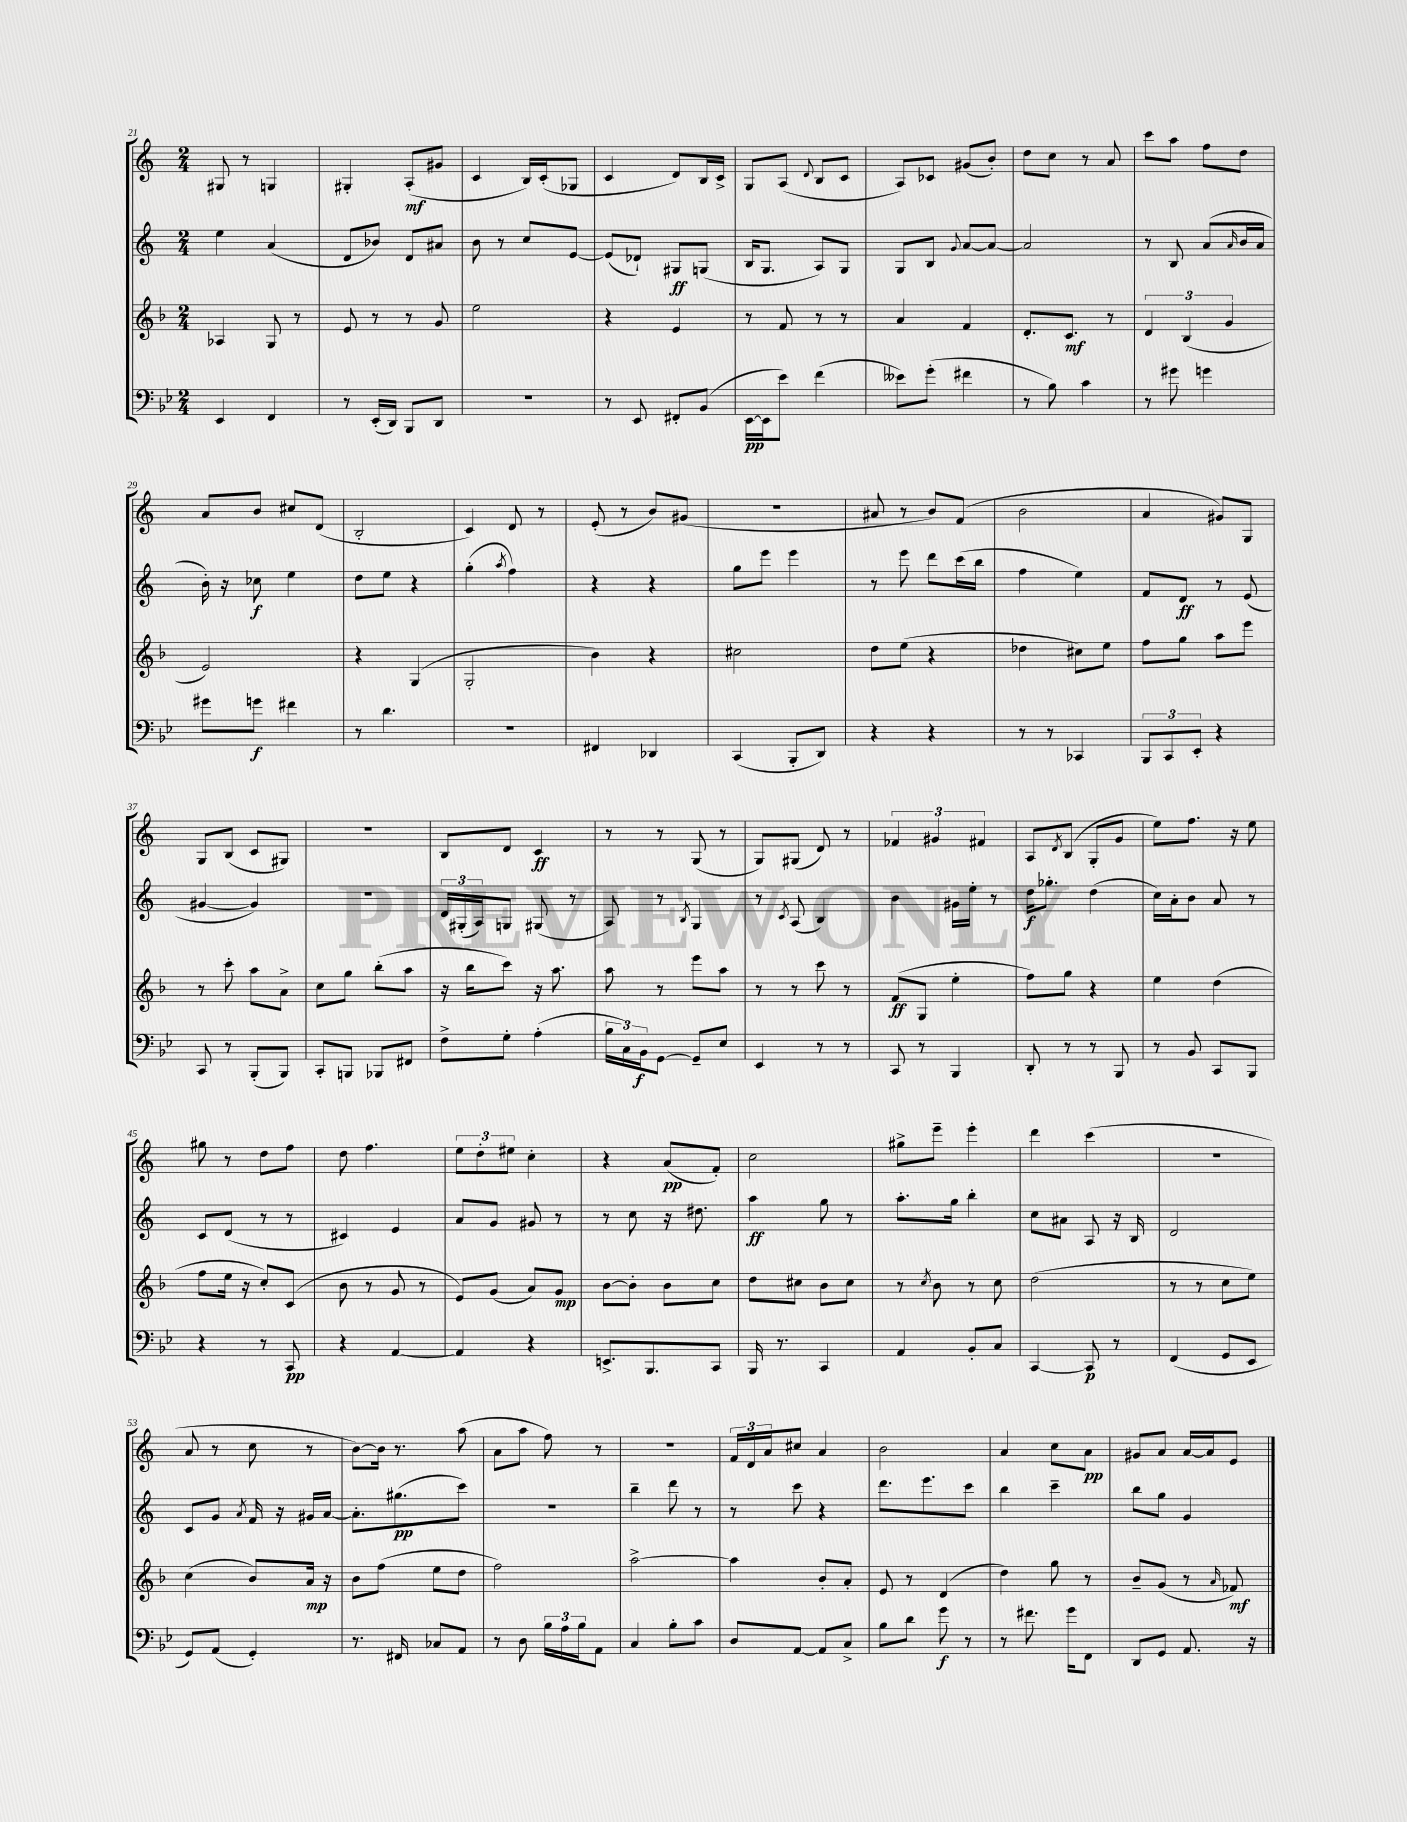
<<
\new StaffGroup <<
\new Staff = "s0" {
    \clef treble \key c \major \numericTimeSignature \time 2/4
    gis8 r8 g4 |
    gis4-. a8-.\mf( gis'8 |
    c'4 b16) c'16-.( ges8 |
    c'4 d'8) b16 c'16-> |
    g8 a8( \appoggiatura { d'8 } b8 c'8 |
    a8) ces'8 gis'8( b'8-.) |
    d''8 c''8 r8 a'8 |
    c'''8 a''8 f''8 d''8 |
    a'8 b'8 cis''8 d'8( |
    b2-. |
    c'4) d'8 r8 |
    e'8-.( r8 b'8) gis'8( |
    r2 |
    ais'8 r8 b'8) f'8( |
    b'2 |
    a'4 gis'8) g8 |
    g8 b8( c'8 gis8) |
    r2 |
    b8 d'8 c'4\ff |
    r8 r8 g8( r8 |
    g8) gis8( d'8) r8 |
    \tuplet 3/2 { fes'4 gis'4 fis'4 } |
    a8 \acciaccatura { d'8 } b8( g8-. g'8 |
    e''8) f''8. r16 e''8 |
    gis''8 r8 d''8 f''8 |
    d''8 f''4. |
    \tuplet 3/2 { e''8 d''8-. eis''8 } c''4-. |
    r4 a'8\pp( f'8-.) |
    c''2 |
    gis''8-> e'''8-- e'''4-. |
    d'''4 c'''4( |
    R2 |
    a'8 r8 c''8 r8 |
    b'8~) b'16 r8. a''8( |
    a'8 a''8 f''8) r8 |
    r2 |
    \tuplet 3/2 { f'16 d'16 a'16 } cis''8 a'4 |
    b'2 |
    a'4 c''8 a'8\pp |
    gis'8 a'8 a'16~ a'16 e'8 \bar "|." |
}
\new Staff = "s1" {
    \clef treble \key c \major \numericTimeSignature \time 2/4
    e''4 a'4( |
    d'8 bes'8) d'8 ais'8 |
    b'8 r8 c''8 e'8~ |
    e'8( des'8-!) gis8\ff g8( |
    b16 g8. a8) g8 |
    g8 b8 \appoggiatura { g'8 } a'8~ a'8~ |
    a'2 |
    r8 b8 a'8( \grace { a'16 } b'16 a'16 |
    b'16-.) r16 ces''8\f e''4 |
    d''8 e''8 r4 |
    g''4-.( \acciaccatura { a''8 } f''4) |
    r4 r4 |
    g''8 e'''8 e'''4 |
    r8 e'''8 d'''8 c'''16( b''16 |
    f''4 e''4) |
    f'8 d'8\ff r8 e'8( |
    gis'4~ gis'4) |
    R2 |
    \tuplet 3/2 { d'16 gis16-.( a16) } g8 gis8( r8 |
    a8) r8 \acciaccatura { b8 } g4 |
    r8 \acciaccatura { c'8 } a8( b4) |
    b'4 gis'16 e''16-. r8 |
    d''16\f ges''8.-. d''4( |
    c''16) a'16-. b'8 a'8 r8 |
    c'8 d'8( r8 r8 |
    cis'4) e'4 |
    a'8 g'8 gis'8 r8 |
    r8 c''8 r16 dis''8. |
    a''4\ff g''8 r8 |
    a''8.-. g''16 b''4-. |
    c''8 ais'8 a8 r16 b16 |
    d'2 |
    c'8 g'8 \acciaccatura { a'8 } f'16 r16 gis'16 a'16~ |
    a'8.-. gis''8.\pp( c'''8) |
    r2 |
    b''4-- d'''8 r8 |
    r8 c'''8 r4 |
    d'''8. e'''8. c'''8 |
    b''4 c'''4-- |
    b''8 g''8 g'4 \bar "|." |
}
\new Staff = "s2" {
    \clef treble \key f \major \numericTimeSignature \time 2/4
    aes4 g8 r8 |
    e'8 r8 r8 g'8 |
    e''2 |
    r4 e'4 |
    r8 f'8 r8 r8 |
    a'4 f'4 |
    d'8.-. c'8.\mf r8 |
    \tuplet 3/2 { d'4 bes4( g'4 } |
    e'2) |
    r4 g4( |
    g2-. |
    bes'4) r4 |
    cis''2 |
    d''8 e''8( r4 |
    des''4 cis''8) e''8 |
    f''8 g''8 a''8 e'''8 |
    r8 c'''8-. a''8 a'8-> |
    c''8 g''8 bes''8-.( a''8 |
    r16 bes''16 c'''8) r16 a''8. |
    a''8 r8 e'''8 a''8 |
    r8 r8 c'''8 r8 |
    f'8\ff( g8 e''4-. |
    f''8) g''8 r4 |
    e''4 d''4( |
    f''8 e''16 r16 c''8-.) c'8( |
    bes'8 r8 g'8 r8 |
    e'8) g'8( a'8) g'8\mp |
    bes'8~ bes'8-. bes'8 c''8 |
    d''8 cis''8 bes'8 cis''8 |
    r8 \acciaccatura { c''8 } bes'8 r8 c''8 |
    d''2( |
    r8 r8 c''8 e''8) |
    c''4( bes'8) a'16\mp r16 |
    bes'8 f''8( e''8 d''8 |
    f''2) |
    a''2~-> |
    a''4 bes'8-. a'8-. |
    e'8 r8 d'4( |
    d''4) g''8 r8 |
    bes'8-- g'8( r8 \grace { a'16 } fes'8\mf) \bar "|." |
}
\new Staff = "s3" {
    \clef bass \key bes \major \numericTimeSignature \time 2/4
    ees,4 f,4 |
    r8 ees,16-.( d,16) bes,,8 d,8 |
    r2 |
    r8 ees,8 fis,8-. bes,8( |
    ees,16~\pp ees,16 ees'8) f'4( |
    eeses'8) g'8-.( fis'4 |
    r8 bes8) c'4 |
    r8 gis'8 g'4 |
    gis'8 g'8\f fis'4 |
    r8 d'4. |
    r2 |
    fis,4 des,4 |
    c,4( bes,,8-. d,8) |
    r4 r4 |
    r8 r8 ces,4 |
    \tuplet 3/2 { bes,,8 c,8 ees,8-. } r4 |
    c,8 r8 bes,,8-.( bes,,8) |
    c,8-. b,,8 bes,,8 fis,8 |
    f8-> g8-. a4-.( |
    \tuplet 3/2 { bes16 c16) bes,16\f } g,8~ g,8-- ees8 |
    ees,4 r8 r8 |
    c,8 r8 bes,,4 |
    d,8-. r8 r8 bes,,8 |
    r8 bes,8 c,8 bes,,8 |
    r4 r8 c,8\pp |
    r4 a,4~ |
    a,4 r4 |
    e,8.-> bes,,8. c,8 |
    bes,,16 r8. c,4 |
    a,4 bes,8-. c8 |
    c,4~ c,8\p r8 |
    f,4( g,8 ees,8 |
    g,8) a,8( g,4-.) |
    r8. fis,16 ces8 a,8 |
    r8 d8 \tuplet 3/2 { bes16 a16 bes16 } a,8 |
    c4 bes8-. c'8 |
    d8 a,8~ a,8 c8-> |
    bes8 d'8 g'8\f r8 |
    r8 fis'8. g'16 f,8 |
    d,8 g,8 a,8. r16 \bar "|." |
}
>>
>>
\layout { \context { \Score currentBarNumber = #21 } }
